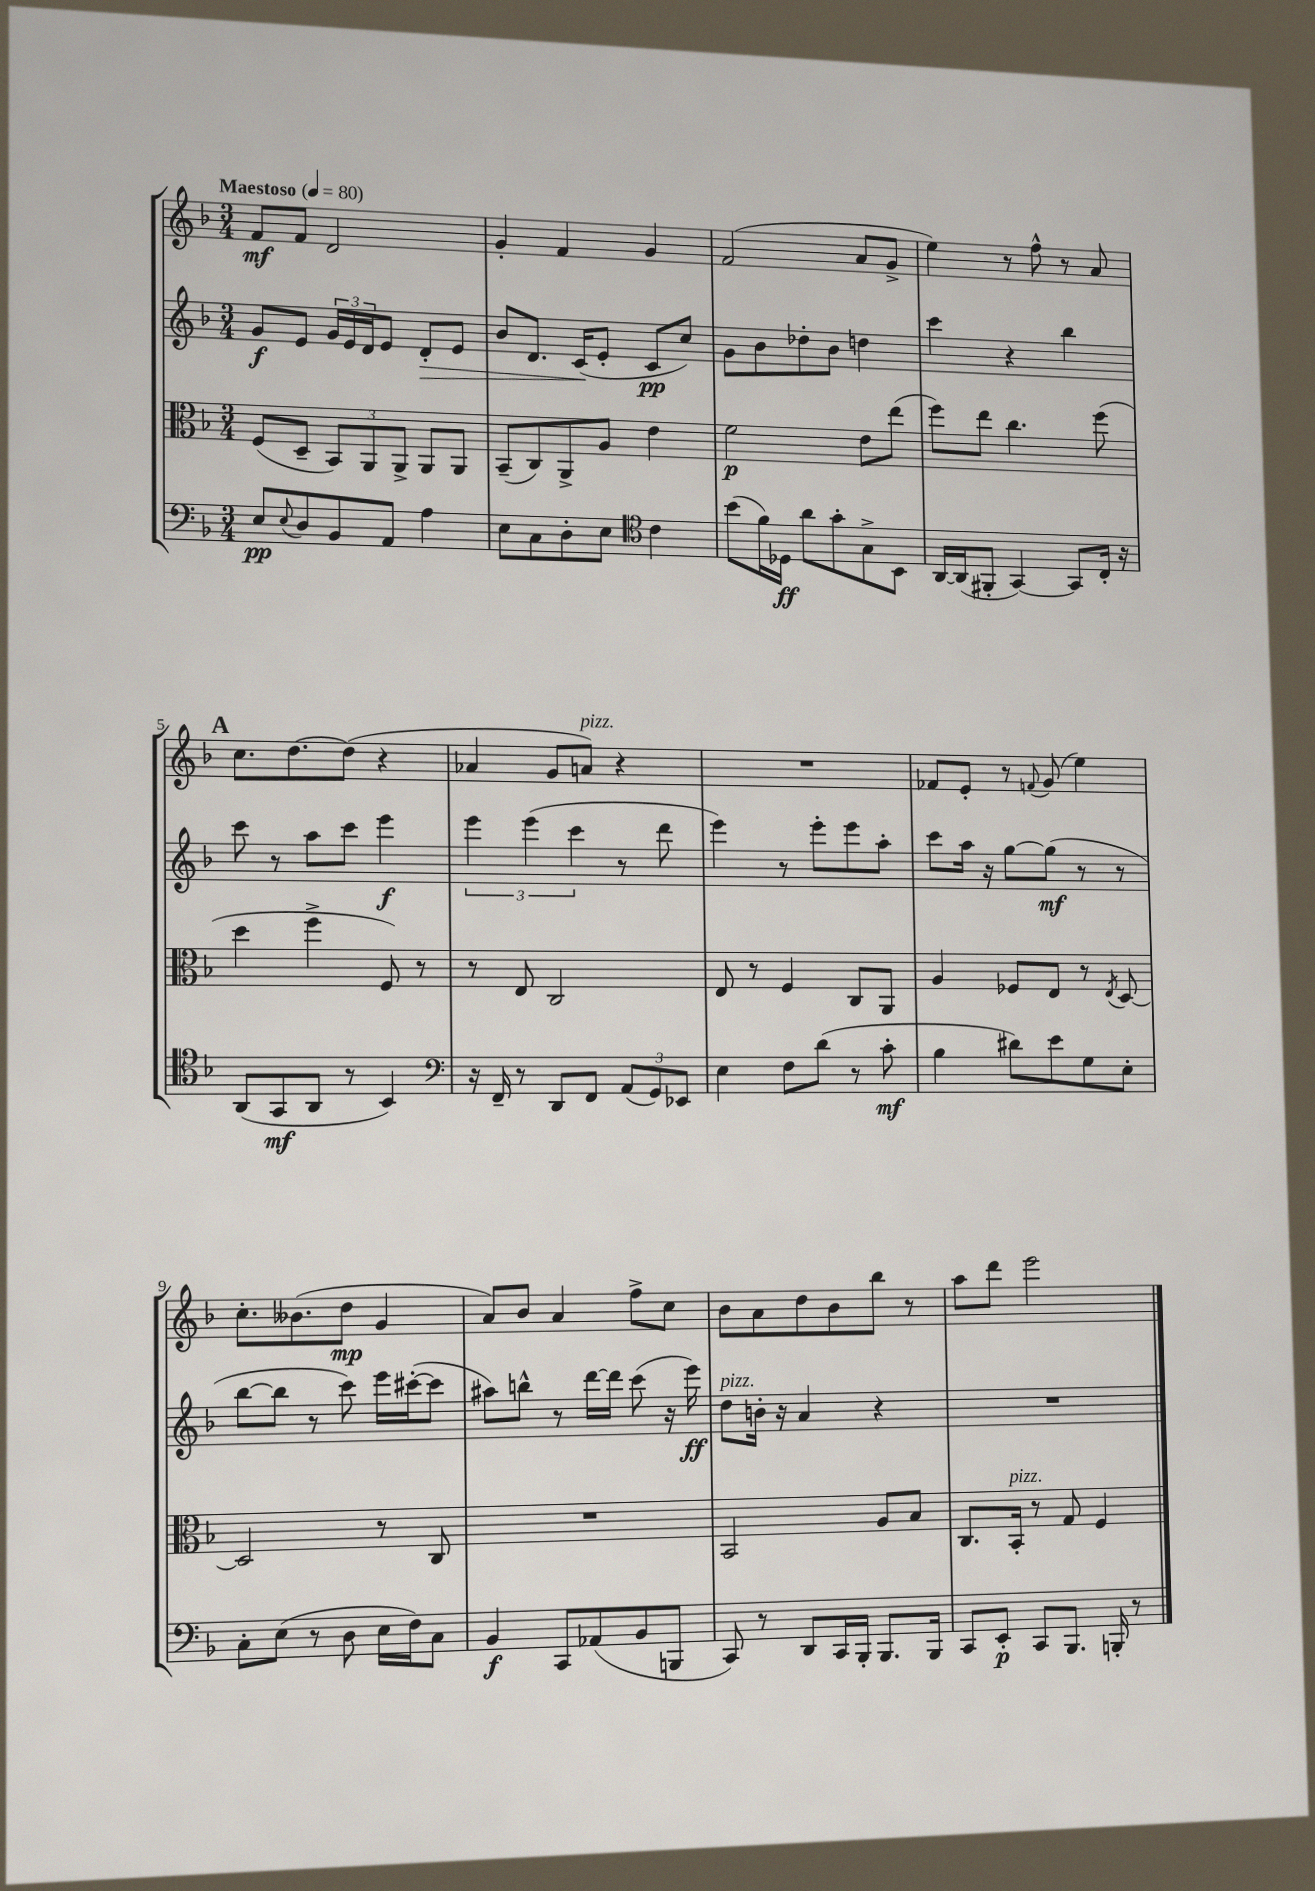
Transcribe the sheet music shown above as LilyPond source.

<<
\new StaffGroup <<
\new Staff = "s0" {
    \clef treble \key f \major \numericTimeSignature \time 3/4 \tempo "Maestoso" 4 = 80
    f'8\mf f'8 d'2 |
    g'4-. f'4 g'4 |
    f'2( a'8 g'8-> |
    e''4) r8 f''8-^ r8 a'8 |
    \mark \markup { \bold "A" } c''8. d''8.~ d''8( r4 |
    aes'4 g'8 a'8^\markup { \italic "pizz." }) r4 |
    R2. |
    fes'8 e'8-. r8 \appoggiatura { f'8 } g'8( e''4) |
    c''8.-. beses'8.( d''8\mp g'4 |
    a'8) bes'8 a'4 f''8-> c''8 |
    bes'8 a'8 d''8 bes'8 bes''8 r8 |
    a''8 d'''8 e'''2 \bar "|." |
}
\new Staff = "s1" {
    \clef treble \key f \major \numericTimeSignature \time 3/4
    g'8\f e'8 \tuplet 3/2 { g'16 e'16 d'16 } e'8 d'8-.\> e'8 |
    bes'8 d'8. c'16\!( e'8-. c'8\pp c''8) |
    g'8 bes'8 des''8-. bes'8 d''4 |
    c'''4 r4 bes''4 |
    \mark \markup { \bold "A" } c'''8 r8 a''8 c'''8 e'''4\f |
    \tuplet 3/2 { e'''4 e'''4( c'''4 } r8 d'''8 |
    e'''4) r8 e'''8-. e'''8 a''8-. |
    c'''8 a''16 r16 g''8~ g''8\mf( r8 r8 |
    bes''8~ bes''8 r8 c'''8) e'''16 cis'''16~-.( cis'''8 |
    ais''8) b''8-^ r8 d'''16~ d'''16 c'''8( r16 e'''16\ff) |
    d''8^\markup { \italic "pizz." } b'16-. r16 a'4 r4 |
    R2. \bar "|." |
}
\new Staff = "s2" {
    \clef alto \key f \major \numericTimeSignature \time 3/4
    f8( d8-- \tuplet 3/2 { bes,8) a,8 a,8-> } a,8 a,8 |
    bes,8--( c8) a,8-> a8 e'4 |
    f'2\p e'8 e''8( |
    f''8) e''8 c''4. f''8( |
    \mark \markup { \bold "A" } d''4 f''4-> f8) r8 |
    r8 e8 c2 |
    e8 r8 f4 c8 a,8 |
    a4 fes8 e8 r8 \acciaccatura { e8 } d8~ |
    d2 r8 c8 |
    R2. |
    bes,2 a8 bes8 |
    c8. bes,16-.^\markup { \italic "pizz." } r8 g8 f4 \bar "|." |
}
\new Staff = "s3" {
    \clef bass \key f \major \numericTimeSignature \time 3/4
    e8\pp \appoggiatura { e8 } d8 bes,8 a,8 a4 |
    e8 c8 d8-. e8 \clef tenor c'4 |
    bes'8( f'16) des16\ff a'8 g'8-. g8-> bes,8 |
    a,16~ a,16( fis,8-. g,4~) g,8 c16-. r16 |
    \mark \markup { \bold "A" } a,8( g,8\mf a,8 r8 bes,4) |
    \clef bass r16 f,16-- r8 d,8 f,8 \tuplet 3/2 { a,8( g,8) ees,8 } |
    e4 f8 d'8( r8 c'8-.\mf |
    bes4 dis'8) e'8 g8 e8-. |
    c8-. e8( r8 d8 e16 f16) c8 |
    bes,4\f c,8 aes,8( bes,8 b,,8 |
    c,8) r8 d,8 c,16 bes,,16-. bes,,8. bes,,16 |
    c,8 e,8-.\p c,8 bes,,8. b,,16-. r8 \bar "|." |
}
>>
>>
